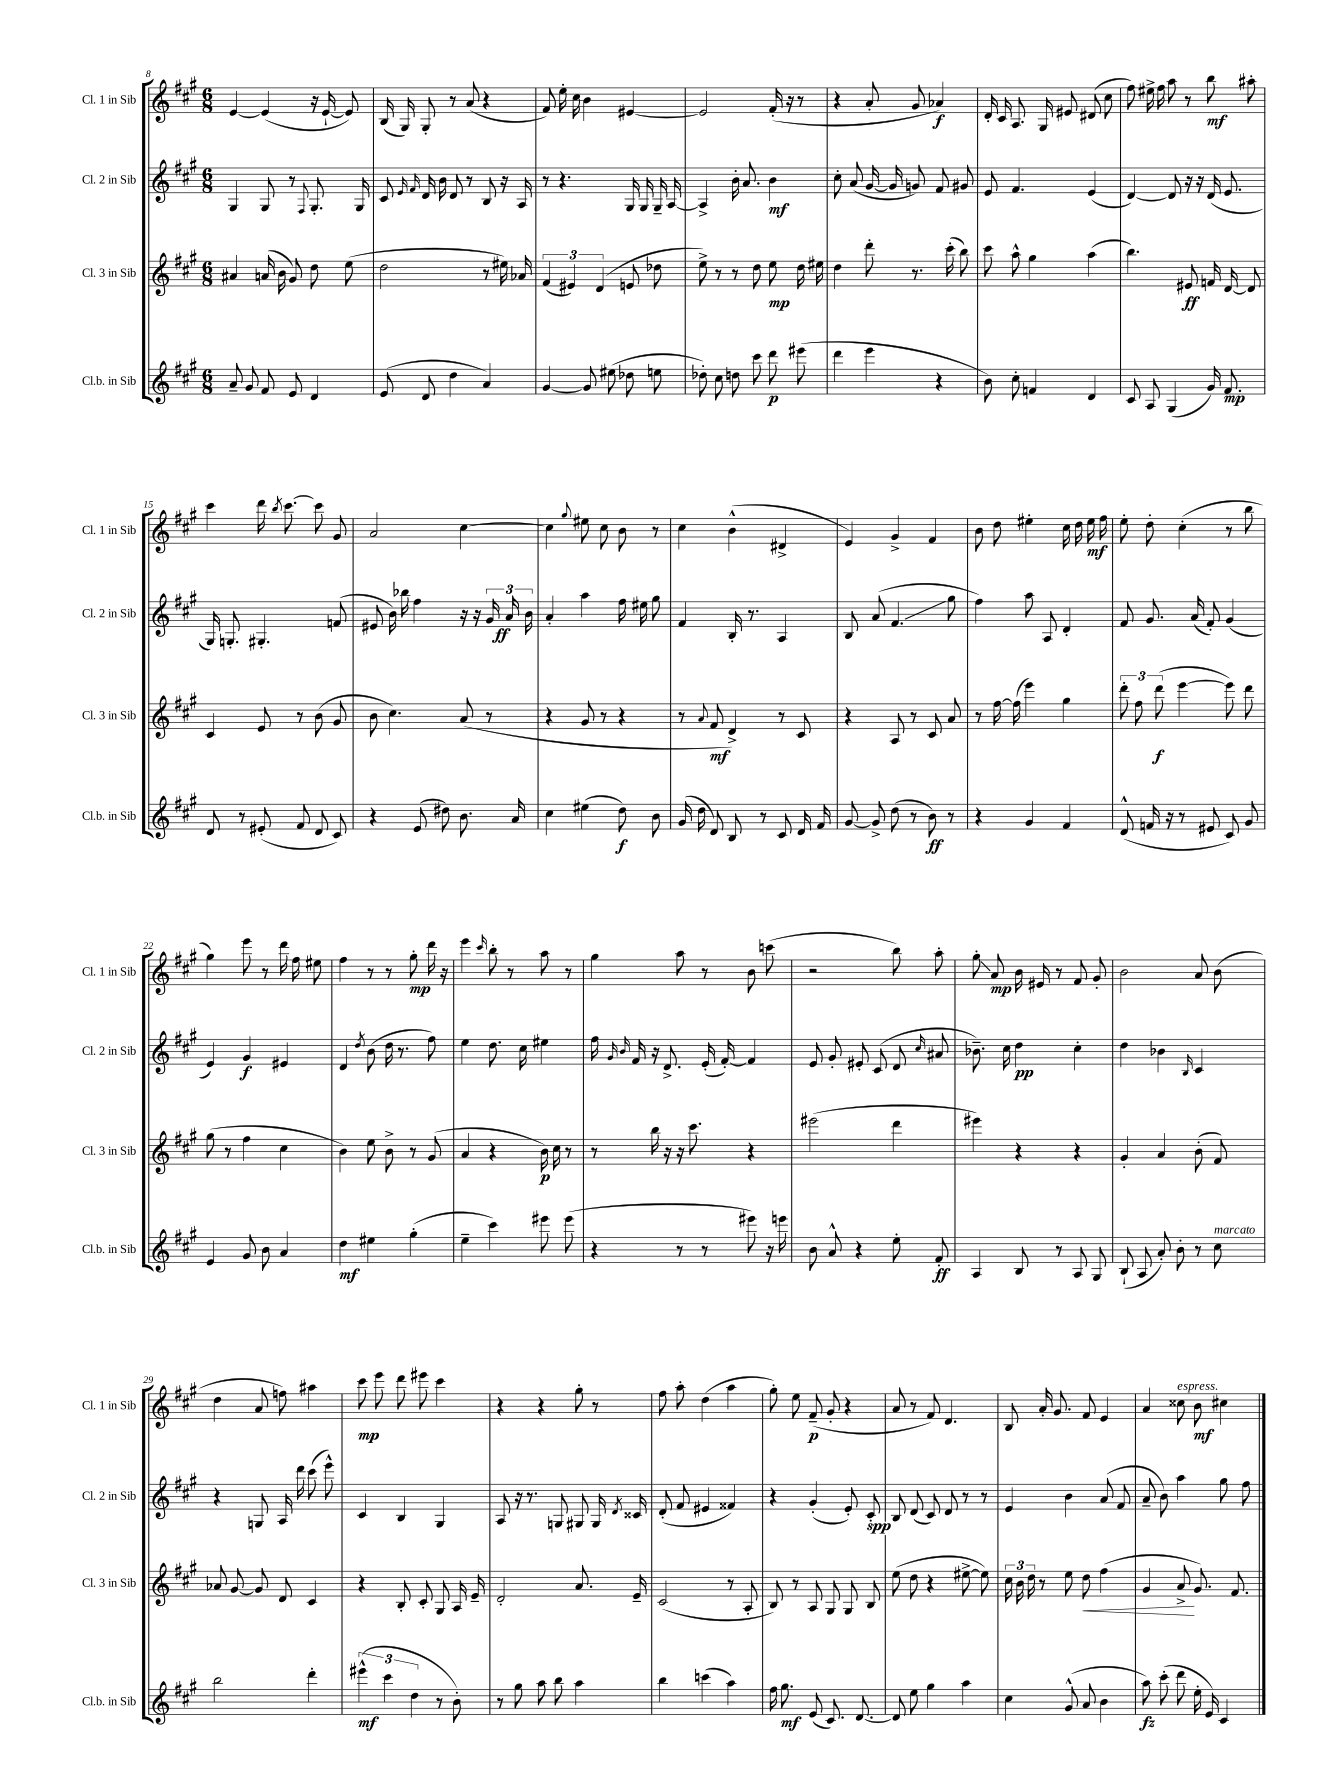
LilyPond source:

<<
\new StaffGroup <<
\new Staff = "s0" \with { instrumentName = "Cl. 1 in Sib" shortInstrumentName = "Cl. 1 in Sib" } {
    \clef treble \key a \major \numericTimeSignature \time 6/8
    \autoBeamOff e'4~ e'4( r16 e'16~-! e'8) |
    b16( gis16) gis8-. r8 a'8( r4 |
    fis'8) e''16-. cis''16 b'4 eis'4~ |
    eis'2 fis'16-.( r16 r8 |
    r4 a'8-. gis'8 aes'4\f) |
    d'16-. cis'16 a8. gis16 eis'8 dis'8( cis''8 |
    fis''8) eis''16-> fis''16 a''8 r8 b''8\mf ais''8-. |
    cis'''4 d'''16 \acciaccatura { b''8 } cis'''8.~ cis'''8 gis'8 |
    a'2 cis''4~ |
    cis''4 \appoggiatura { gis''8 } eis''8 cis''8 b'8 r8 |
    cis''4 b'4-^( dis'4-> |
    e'4) gis'4-> fis'4 |
    b'8 d''8 eis''4-. cis''16 d''16 eis''16\mf fis''16 |
    e''8-. d''8-. cis''4-.( r8 b''8 |
    gis''4) e'''8 r8 d'''16 fis''16 eis''8 |
    fis''4 r8 r8 gis''8-.\mp d'''16 r16 |
    e'''4 \grace { cis'''16 } b''8-. r8 a''8 r8 |
    gis''4 a''8 r8 b'8 c'''8( |
    r2 b''8) a''8-. |
    gis''8-.\glissando a'8\mp b'16 eis'16 r8 fis'8 gis'8-. |
    b'2 a'8 b'8( |
    d''4 a'8 f''8) ais''4 |
    cis'''8\mp e'''8 d'''8 eis'''8 cis'''4 |
    r4 r4 gis''8-. r8 |
    fis''8 a''8-. d''4( a''4 |
    gis''8-.) e''8 fis'8--\p( gis'8-. r4 |
    a'8 r8 fis'8) d'4. |
    b8 a'16-. gis'8. fis'8 e'4 |
    a'4 cisis''8^\markup { \italic "espress." } b'8\mf cis''4 \bar "|." |
}
\new Staff = "s1" \with { instrumentName = "Cl. 2 in Sib" shortInstrumentName = "Cl. 2 in Sib" } {
    \clef treble \key a \major \numericTimeSignature \time 6/8
    \autoBeamOff gis4 gis8 r8 \appoggiatura { fis8 } gis8.-. gis16 |
    cis'8 \grace { e'16 fis'16 } d'16 b'16 d'8 r8 b8 r16 a16 |
    r8 r4. gis16 gis16 gis16-- a16~ |
    a4-> b'16-. a'8. b'4\mf |
    cis''8-. a'8( gis'16~ gis'16 g'8) fis'8 gis'8 |
    e'8 fis'4. e'4( |
    d'4~) d'8 r16 r16 d'16( e'8. |
    gis16) g8.-. gis4.-. f'8( |
    eis'8 b'16) bes''16 fis''4 r16 r16 \tuplet 3/2 { gis'16 a'16\ff b'16 } |
    a'4-. a''4 fis''16 eis''16 gis''8 |
    fis'4 b16-. r8. a4 |
    b8 a'8( fis'4.\glissando gis''8 |
    fis''4) a''8 a8 d'4-. |
    fis'8 gis'8. a'16( fis'8-.) gis'4( |
    e'4) gis'4\f eis'4 |
    d'4 \acciaccatura { d''8 } b'8( d''16 r8. fis''8) |
    e''4 d''8. cis''16 eis''4 |
    fis''16 \grace { gis'16 b'16 } fis'16 r16 d'8.-> e'16-.( fis'16~-.) fis'4 |
    e'8 gis'8-. eis'8-. cis'8( d'8 \grace { cis''16 } ais'8 |
    bes'8.--) cis''16 d''4\pp cis''4-. |
    d''4 bes'4 \grace { b16 } cis'4 |
    r4 g8 a16 d'''16 cis'''8( e'''8-^) |
    cis'4 b4 gis4 |
    a8 r16 r8. g8 gis8 gis16 \acciaccatura { d'8 } cisis'16 |
    d'8-.( fis'8 eis'4 fisis'4) |
    r4 gis'4-.( e'8-.) cis'8-.\spp |
    b8 d'8( cis'8) d'8 r8 r8 |
    e'4 b'4 a'8( fis'8 |
    a'8-- b'8) a''4 gis''8 fis''8 \bar "|." |
}
\new Staff = "s2" \with { instrumentName = "Cl. 3 in Sib" shortInstrumentName = "Cl. 3 in Sib" } {
    \clef treble \key a \major \numericTimeSignature \time 6/8
    \autoBeamOff ais'4 a'16( b'16 gis'8) d''8 e''8( |
    d''2 r8 eis''16) aes'16 |
    \tuplet 3/2 { fis'4( eis'4) d'4( } e'8 des''8 |
    e''8->) r8 r8 d''8 e''8\mp d''16 eis''16 |
    d''4 d'''8-. r8. cis'''16-.( b''8) |
    cis'''8 a''8-^ gis''4 a''4( |
    b''4.) eis'8\ff f'16 d'16~ d'8 |
    cis'4 e'8 r8 b'8( gis'8 |
    b'8 cis''4.) a'8( r8 |
    r4 gis'8 r8 r4 |
    r8 \appoggiatura { a'8 } fis'8\mf d'4->) r8 cis'8 |
    r4 a8 r8 cis'8 a'8 |
    r8 fis''16~ fis''16( e'''4) gis''4 |
    \tuplet 3/2 { d'''8-. fis''8 d'''8\f( } e'''4~ e'''8) d'''8 |
    gis''8( r8 fis''4 cis''4 |
    b'4) e''8 b'8-> r8 gis'8( |
    a'4 r4 b'16\p) cis''16 r8 |
    r8 b''16 r16 r16 cis'''8. r4 |
    eis'''2( d'''4 |
    eis'''4) r4 r4 |
    gis'4-. a'4 b'8-.( fis'8) |
    aes'8 gis'8~ gis'8 d'8 cis'4 |
    r4 b8-. cis'8-. gis8 a16 e'16-- |
    d'2-. a'8. e'16-- |
    cis'2( r8 a8-. |
    b8) r8 a8 gis8 gis8 b8 |
    e''8( d''8 r4 eis''8~-> eis''8) |
    \tuplet 3/2 { cis''16 b'16 d''16 } r8 e''8 d''8\< fis''4( |
    gis'4 a'8->\! gis'8.) fis'8. \bar "|." |
}
\new Staff = "s3" \with { instrumentName = "Cl.b. in Sib" shortInstrumentName = "Cl.b. in Sib" } {
    \clef treble \key a \major \numericTimeSignature \time 6/8
    \autoBeamOff a'8-- gis'8 fis'8 e'8 d'4 |
    e'8( d'8 d''4 a'4) |
    gis'4~ gis'8 eis''8( des''8 e''8 |
    des''8-.) cis''8 d''8 cis'''8 d'''8\p eis'''8( |
    d'''4 e'''4 r4 |
    b'8) cis''8-. f'4 d'4 |
    cis'8 a8 gis4( gis'16) fis'8.\mp |
    d'8 r8 eis'8-.( fis'8 d'8 cis'8) |
    r4 e'8( dis''8) b'8. a'16 |
    cis''4 eis''4( d''8\f) b'8 |
    gis'16( d''16 d'8) b8 r8 cis'8 d'16 fis'16 |
    gis'8~ gis'8-> d''8( r8 b'8\ff) r8 |
    r4 gis'4 fis'4 |
    d'8-^( f'16 r16 r8 eis'8 cis'8) gis'8 |
    e'4 gis'8 b'8 a'4 |
    d''4\mf eis''4 gis''4-.( |
    e''4-- cis'''4) eis'''8 eis'''8( |
    r4 r8 r8 eis'''8) r16 e'''16 |
    b'8 a'8-^ r4 e''8-. fis'8-.\ff |
    a4 b8 r8 a8 gis8 |
    b8-!( a8 a'8-.) b'8-. r8 cis''8^\markup { \italic "marcato" } |
    b''2 d'''4-. |
    \tuplet 3/2 { eis'''4-^\mf( cis'''4 d''4 } r8 b'8-.) |
    r8 gis''8 a''8 b''8 a''4 |
    b''4 c'''4( a''4) |
    fis''16 gis''8.\mf e'8( cis'8.) d'8.~ |
    d'8 e''8 gis''4 a''4 |
    cis''4 gis'8-^( a'8 b'4 |
    a''8\fz) cis'''8-.( d'''8 e''16-. e'16) cis'4 \bar "|." |
}
>>
>>
\layout { \context { \Score currentBarNumber = #8 } }
